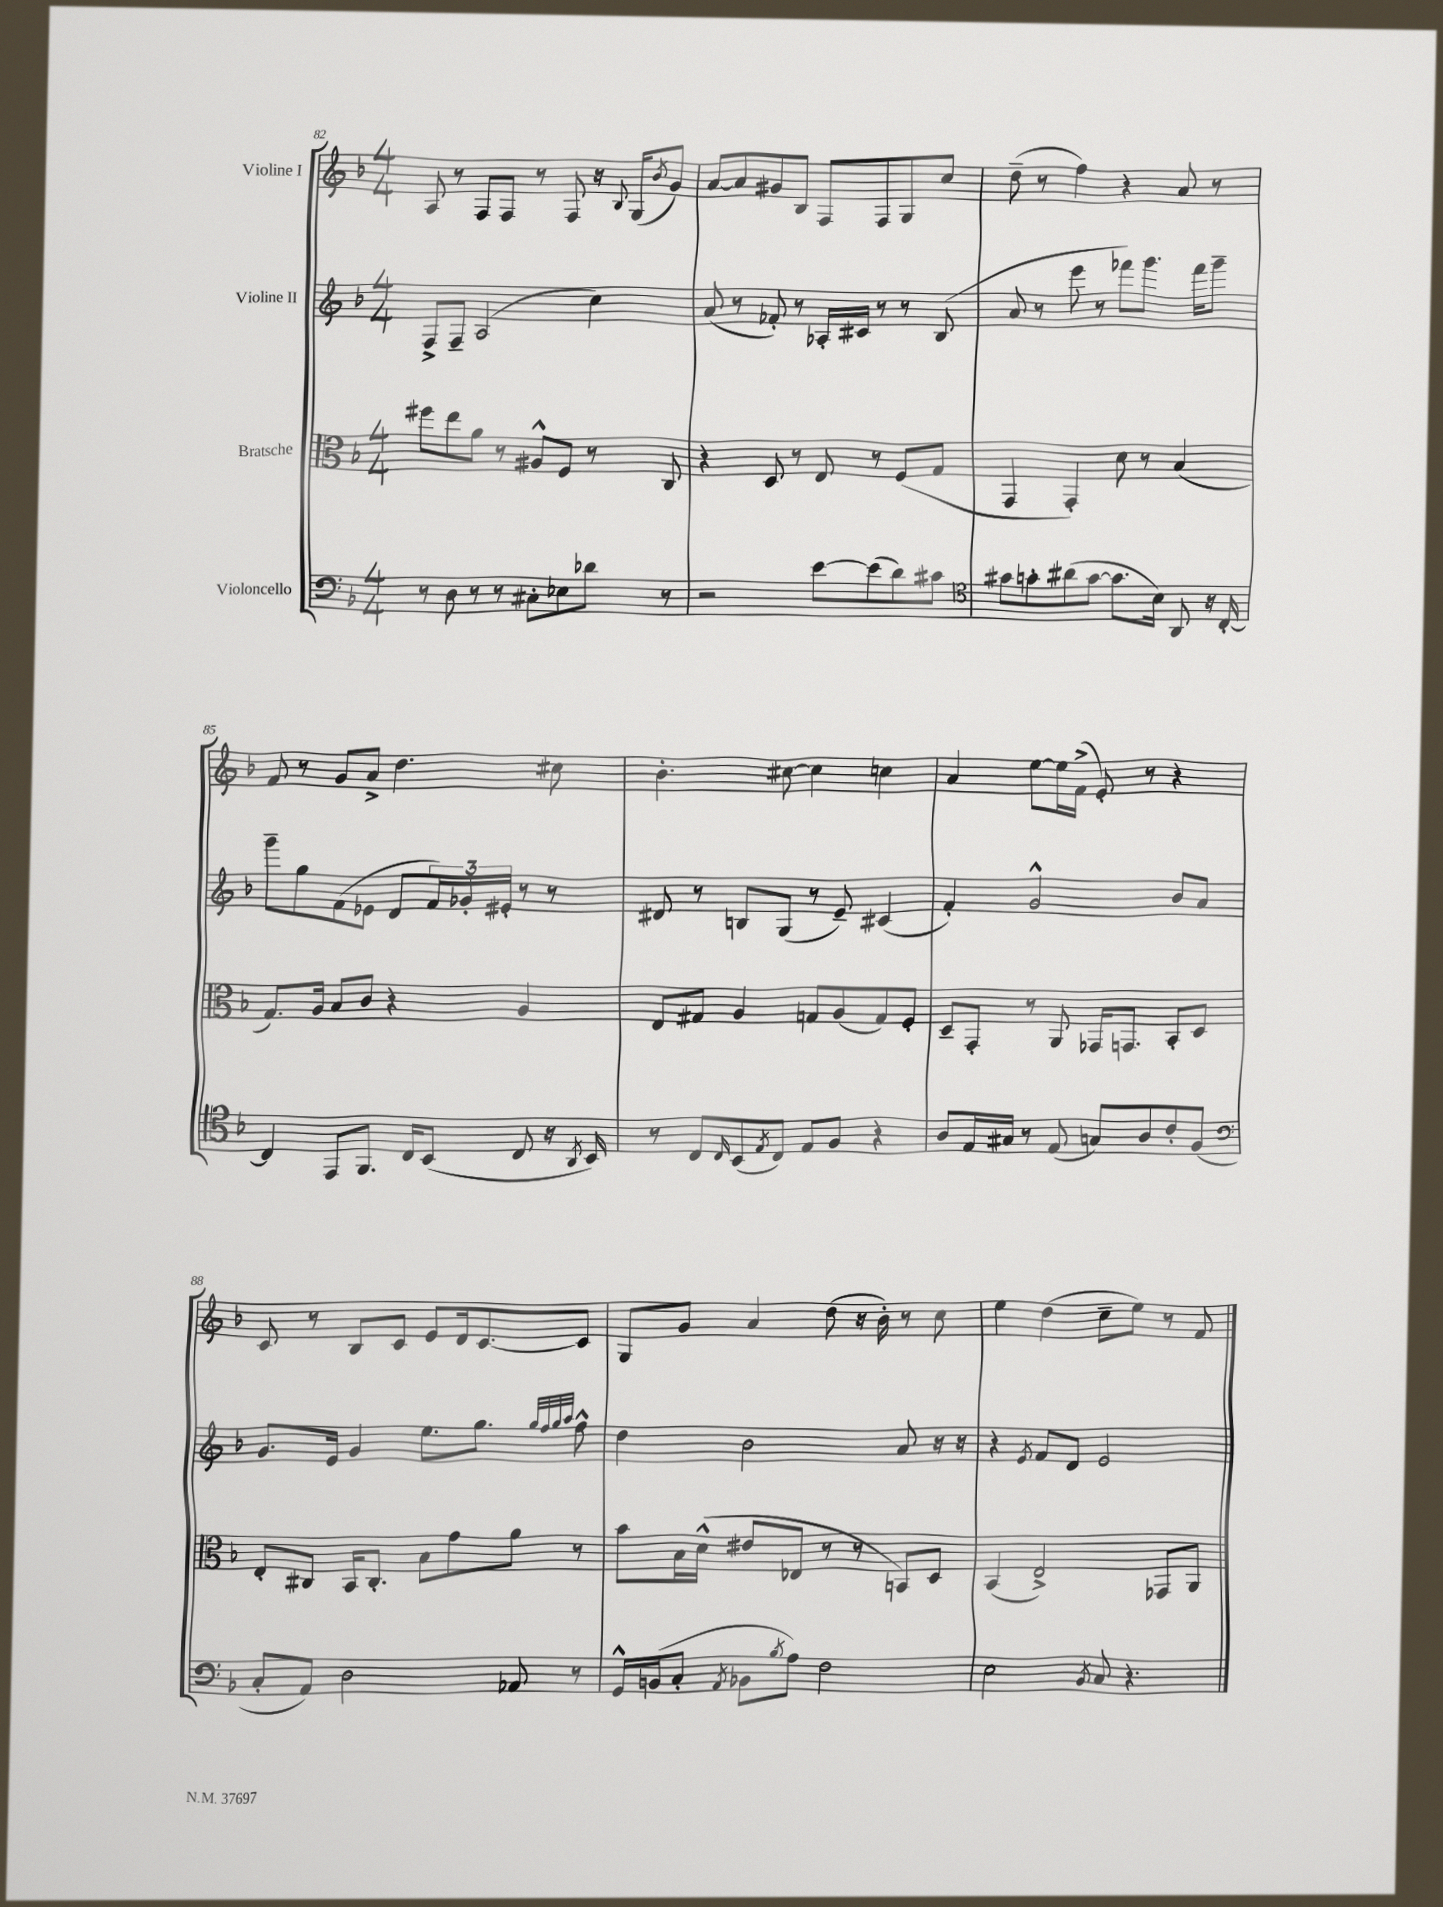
<<
\new StaffGroup <<
\new Staff = "s0" \with { instrumentName = "Violine I" } {
    \clef treble \key f \major \numericTimeSignature \time 4/4
    a8 r8 f8 f8 r8 f8 r16 \appoggiatura { bes8 } g16( \acciaccatura { bes'8 } g'8) |
    a'8~ a'8 gis'8 bes8 f8 f8 g8 c''8 |
    d''8--( r8 f''4) r4 a'8 r8 |
    f'8 r8 g'8 a'8-> d''4. cis''8 |
    bes'4.-. cis''8~ cis''4 c''4 |
    a'4 e''8~ e''16 f'16->( e'8-.) r8 r4 |
    c'8 r8 bes8 c'8 e'8 d'16 c'8.~ c'8 |
    g8 g'8 a'4 d''8( r16 bes'16-.) r8 c''8 |
    e''4 d''4( c''8-- e''8) r8 f'8 \bar "|." |
}
\new Staff = "s1" \with { instrumentName = "Violine II" } {
    \clef treble \key f \major \numericTimeSignature \time 4/4
    f8-> f8-- a2( c''4) |
    a'8( r8 fes'8-.) r8 aes16-. cis'16 r8 r8 bes8( |
    a'8 r8 e'''8 r8 fes'''8) g'''8. fes'''16 g'''8-- |
    g'''8-- g''8 f'8( ees'8 d'8 \tuplet 3/2 { f'16) ges'16-. eis'16-. } r8 r8 |
    dis'8 r8 b8 g8( r8 e'8--) cis'4( |
    f'4-.) g'2-^ bes'8 a'8 |
    g'8. e'16 g'4 e''8. g''8. \grace { g''32 f''32 g''32 a''32 } f''8-^ |
    d''4 bes'2 a'8 r16 r16 |
    r4 \acciaccatura { e'8 } f'8 d'8 e'2 \bar "|." |
}
\new Staff = "s2" \with { instrumentName = "Bratsche" } {
    \clef alto \key f \major \numericTimeSignature \time 4/4
    fis''8 e''8 a'8 r8 ais8-^ f8 r8 c8 |
    r4 d8 r8 e8 r8 f8( g8 |
    g,4 g,4-.) d'8 r8 bes4( |
    g8.) a16 bes8 c'8 r4 a4 |
    e8 gis8 a4 g8 a8( g8) f8-. |
    d8-- g,8-. r8 a,8 ges,16 g,8. bes,8-. d8 |
    e8-. cis8 bes,16 cis8.-. bes8 g'8 a'8 r8 |
    bes'8 bes16 d'16-^( eis'8 ees8 r8 r8 b,8) d8 |
    bes,4( e2->) ges,8 a,8 \bar "|." |
}
\new Staff = "s3" \with { instrumentName = "Violoncello" } {
    \clef bass \key f \major \numericTimeSignature \time 4/4
    r8 d8 r8 r8 cis8-. ees8 des'8 r8 |
    r2 e'8~ e'8( d'8) cis'8 |
    \clef tenor gis'8 g'8-. ais'8( g'8~ g'8. bes16) a,8 r16 c16~-. |
    c4 e,8 f,8. c16 bes,8( c8 r16 \acciaccatura { a,8 } bes,16) |
    r8 c8 \grace { c16 } bes,8( \acciaccatura { e8 } c8) e8 f8 r4 |
    a8 e16 gis16 r8 e8( g8) a8 c'8-. f8( |
    \clef bass c8-. a,8) d2 aes,8 r8 |
    g,16-^ b,16( c8-. \acciaccatura { a,8 } bes,8 \acciaccatura { bes8 } a8) f2 |
    e2 \acciaccatura { bes,8 } c8 r4. \bar "|." |
}
>>
>>
\layout { \context { \Score currentBarNumber = #82 } }
